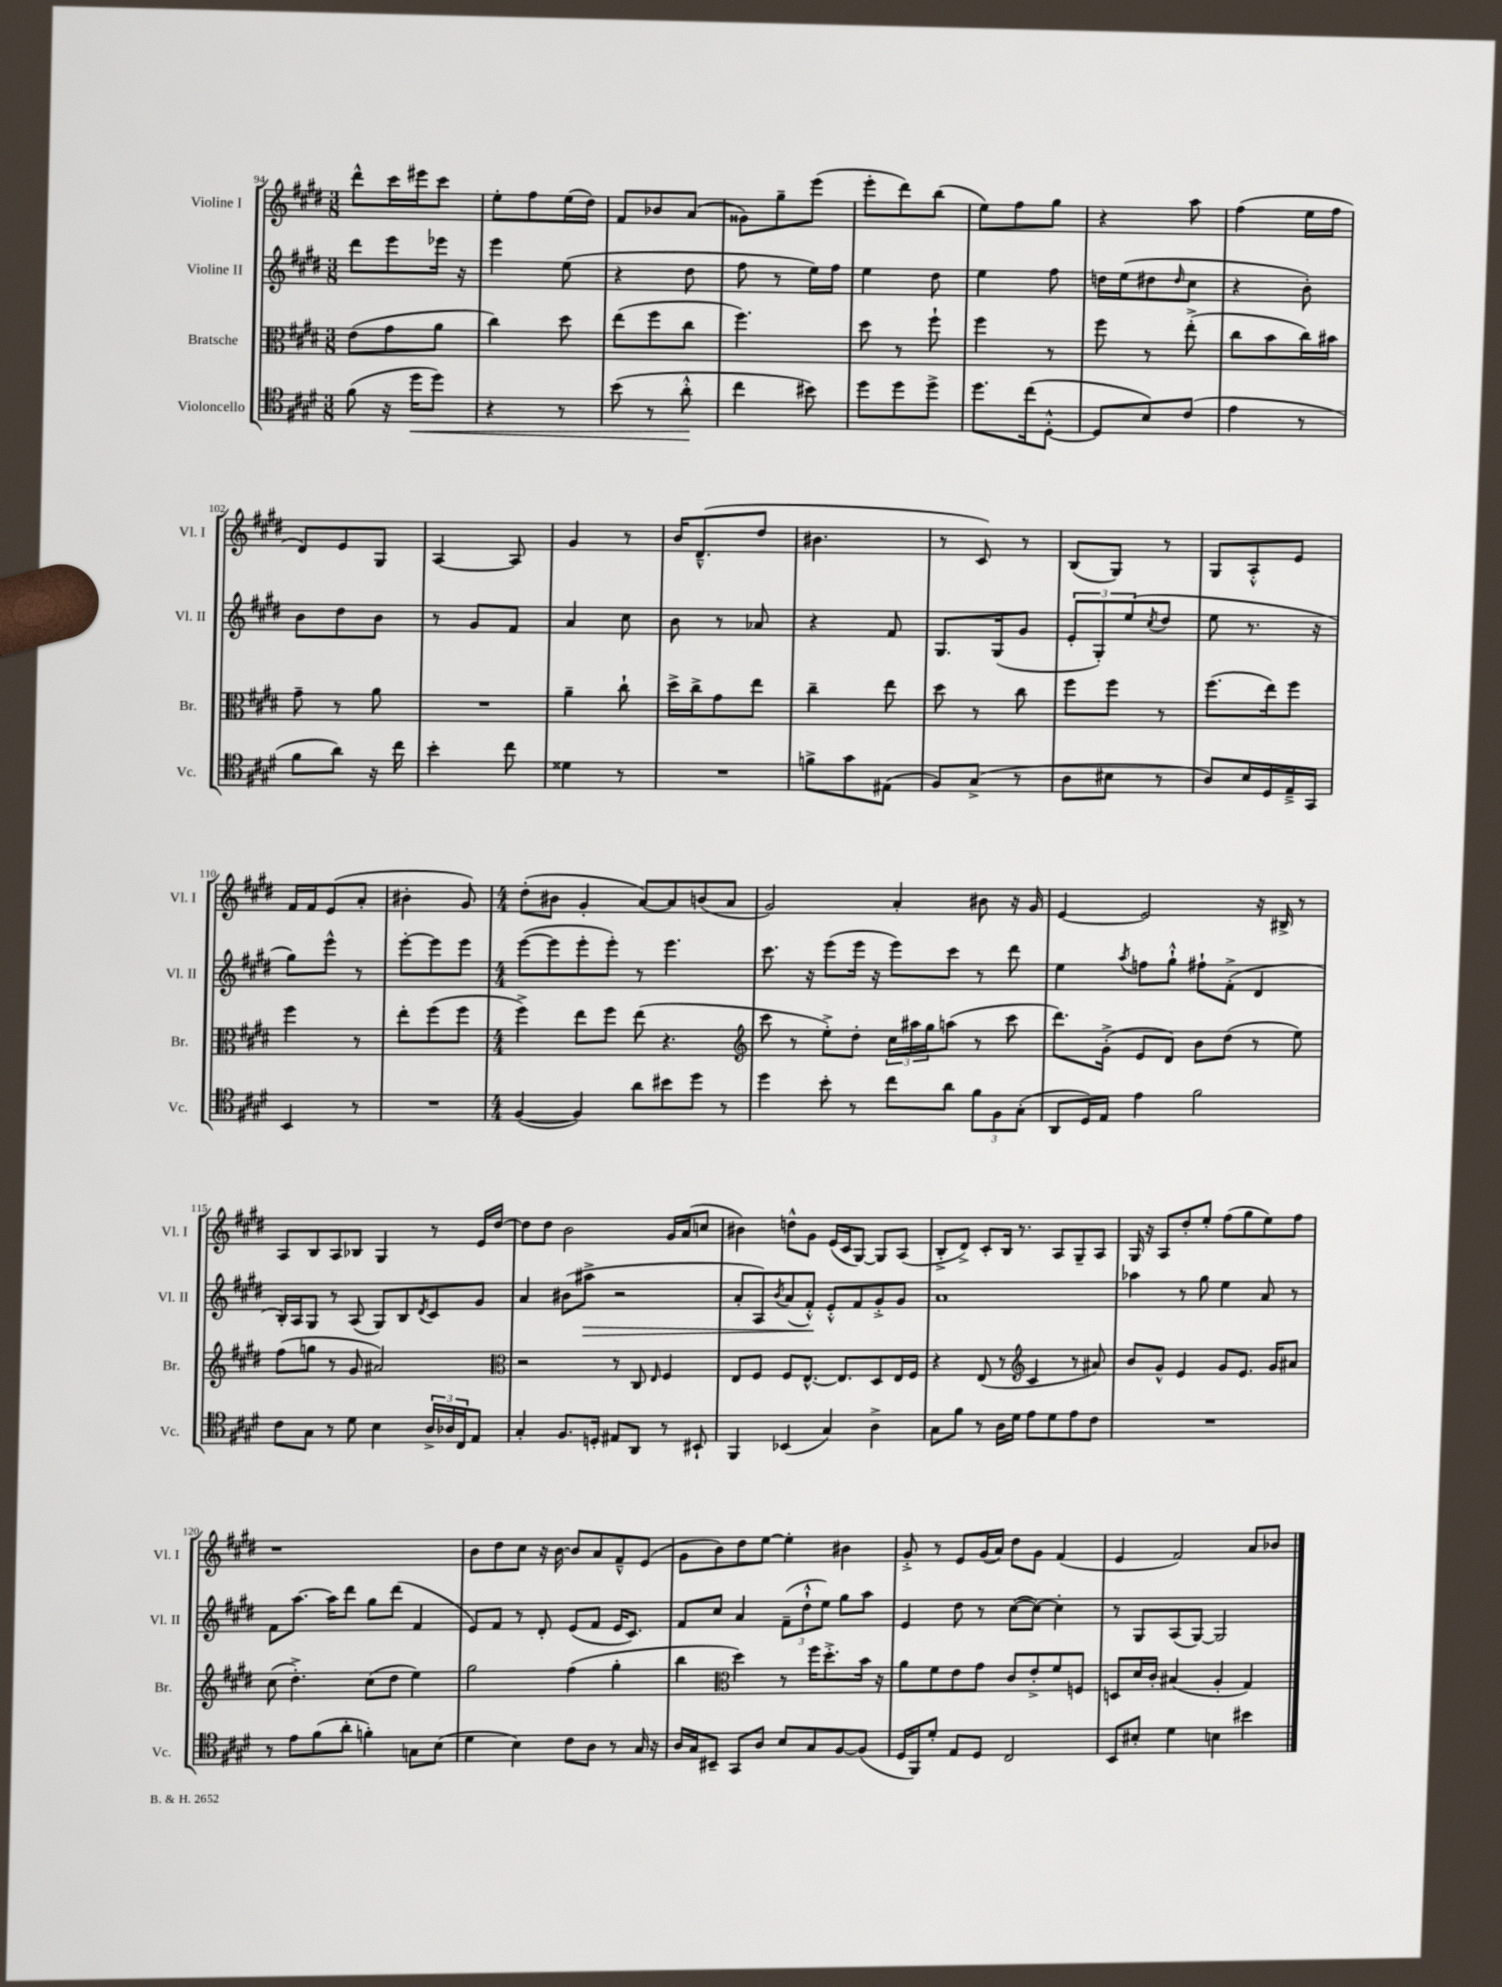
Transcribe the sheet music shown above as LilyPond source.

<<
\new StaffGroup <<
\new Staff = "s0" \with { instrumentName = "Violine I" shortInstrumentName = "Vl. I" } {
    \clef treble \key e \major \numericTimeSignature \time 3/8
    dis'''8-^ cis'''16 eis'''16 cis'''8 |
    e''8-. fis''8 e''16( dis''16) |
    fis'8 bes'8 a'8( |
    gisis'8) gis''8-- e'''8( |
    e'''8-. dis'''8) b''8( |
    e''8) fis''8 gis''8 |
    r4 a''8 |
    fis''4( e''16 fis''16 |
    dis'8) e'8 gis8 |
    a4~ a8 |
    gis'4 r8 |
    b'16 dis'8.---^( dis''8 |
    bis'4. |
    r8 cis'8) r8 |
    b8( gis8) r8 |
    gis8 a8-.-^ e'8 |
    fis'16 fis'16 e'8( a'8-. |
    bis'4-. gis'8) |
    \numericTimeSignature \time 4/4 dis''8-.( bis'8 gis'4-. a'8~) a'8 b'8( a'8 |
    gis'2) a'4-. bis'8 r16 gis'16 |
    e'4~ e'2 r16 bis16-> r8 |
    a8 b8 a8 bes8 gis4 r8 e'16 dis''16~ |
    dis''8 dis''8 b'2 gis'16 a'16( c''8 |
    bis'4) d''8-^ gis'8 e'16( cis'16 gis8~) gis8 a8( |
    b8-.-> dis'8->) cis'8-. b16 r8. a8 gis8-- a8 |
    gis16 r16 a8 dis''8-. e''8-. fis''8( gis''8 e''8) fis''8 |
    r1 |
    b'8 dis''8 cis''8 r16 b'16~ b'8 a'8 fis'8---^ e'8( |
    gis'8 b'8) dis''8 e''8~ e''4-. bis'4 |
    gis'8-.-> r8 e'8 gis'16( a'16) dis''8 gis'8 fis'4( |
    e'4 fis'2) a'8 bes'8 \bar "|." |
}
\new Staff = "s1" \with { instrumentName = "Violine II" shortInstrumentName = "Vl. II" } {
    \clef treble \key e \major \numericTimeSignature \time 3/8
    dis'''8 e'''8 ees'''16 r16 |
    e'''4 e''8( |
    r4 dis''8 |
    fis''8 r8 e''16) fis''16 |
    e''4 dis''8 |
    e''4 fis''8 |
    d''16 e''16( dis''8 \grace { dis''16 } cis''8 |
    r4 b'8-.) |
    b'8 dis''8 b'8 |
    r8 gis'8 fis'8 |
    a'4 cis''8 |
    b'8 r8 aes'8 |
    r4 fis'8 |
    gis8. gis16( gis'8 |
    \tuplet 3/2 { e'8-. gis8-.) e''8( } \acciaccatura { cis''8 } dis''8 |
    e''8 r8. r16 |
    gis''8) e'''8-^ r8 |
    e'''8~-. e'''8 e'''8 |
    \numericTimeSignature \time 4/4 e'''8~( e'''8 e'''8-. e'''8-.) r8 e'''4. |
    cis'''8. r16 e'''8( e'''16 r16 e'''8) cis'''8 r8 dis'''8 |
    e''4 \acciaccatura { a''8 } f''8 gis''8-!-^ fis''8-! fis'8-.->( dis'4 |
    b16-.) a16 gis8 r8 a8( gis8) b8 \acciaccatura { dis'8 } cis'8 gis'8 |
    a'4 bis'8( ais''8->\> r2 |
    a'8-. a8) \acciaccatura { b'8 } a'8( fis'8-.-^\!) e'8-.-^ fis'8 gis'8-.-> gis'8 |
    a'1 |
    aes''4 r8 gis''8 e''4 a'8 r8 |
    fis'8 a''8.~ a''16 dis'''8 gis''8 dis'''8( fis'4 |
    e'8) fis'8 r8 dis'8-. e'8( fis'8 e'16 cis'8.) |
    fis'8 cis''8 a'4 \tuplet 3/2 { fis'8--( dis''8-!-^ e''8) } gis''8 a''8 |
    e'4 dis''8 r8 cis''8~( cis''8~) cis''4-. |
    r8 gis8 a8( gis8~) gis2 \bar "|." |
}
\new Staff = "s2" \with { instrumentName = "Bratsche" shortInstrumentName = "Br." } {
    \clef alto \key e \major \numericTimeSignature \time 3/8
    e'8( gis'8 a'8 |
    cis''4) dis''8 |
    e''8( fis''8 cis''8 |
    fis''4.) |
    dis''8 r8 fis''8-! |
    fis''4 r8 |
    fis''8 r8 e''8-.->( |
    cis''8 b'8 cis''16) bis'16 |
    gis'8-- r8 a'8 |
    R4. |
    a'4-- cis''8-! |
    dis''16-> cis''16-> gis'8 e''8 |
    cis''4-- e''8 |
    dis''8 r8 cis''8 |
    fis''8 fis''8 r8 |
    fis''8.( e''16) fis''8 |
    fis''4 r8 |
    e''8-. fis''8( fis''8 |
    \numericTimeSignature \time 4/4 fis''4->) e''8 fis''8 e''8( r4. |
    \clef treble cis'''8 r8 e''8-.->) dis''8-. \tuplet 3/2 { cis''16 ais''16 gis''16 } a''8( r8 cis'''8 |
    dis'''8.) gis'16-.->( e'8 dis'8) b'8 dis''8( r8 e''8) |
    fis''8( g''8 r8 gis'8 ais'2) |
    \clef alto r2 r8 cis8 \grace { e16 } fis4 |
    e8 fis8 fis8 e8.~-^ e8. dis8 e16 fis16 |
    r4 e8( r8 \clef treble cis'4 r8 ais'8) |
    b'8 gis'8-^ e'4 gis'8 e'8. gis'16 ais'8 |
    cis''8( dis''4.-.->) cis''8( dis''8 e''4) |
    gis''2 fis''4( gis''4-. |
    b''4 \clef alto dis''4) r8 fis''16 dis''8.-.-> b'16 r16 |
    a'8 fis'8 e'8 gis'8 cis'8 e'8-.-> fis'8 f8 |
    d8 dis'16 cis'16-. bis4( a4-. gis4) \bar "|." |
}
\new Staff = "s3" \with { instrumentName = "Violoncello" shortInstrumentName = "Vc." } {
    \clef tenor \key e \major \numericTimeSignature \time 3/8
    fis'8( r16 dis''16\< dis''8) |
    r4 r8 |
    b'8( r8 a'8-.-^\! |
    cis''4 bis'8) |
    dis''8 dis''8 dis''8-> |
    dis''8. cis''16( dis8~-.-^ |
    dis8 b8) cis'8( |
    e'4 r8 |
    fis'8 a'8) r16 cis''16 |
    b'4-. cis''8 |
    disis'4 r8 |
    R4. |
    f'8-> gis'8 eis8( |
    fis8) gis8->( r8 |
    a8 bis8 r8 |
    a8) b16 dis16 e16---> gis,16 |
    b,4 r8 |
    R4. |
    \numericTimeSignature \time 4/4 fis4~( fis4) a'8 bis'8 dis''8 r8 |
    dis''4 b'8-. r8 cis''8 a'8 \tuplet 3/2 { fis'8 fis8 gis8-.( } |
    a,8 dis16) e16 e'4 fis'2 |
    cis'8 gis8 r8 dis'8 b4 \tuplet 3/2 { a16-> aes16 cis16 } e8 |
    gis4-. fis8. d16-. eis8 a,8 r8 bis,8-! |
    fis,4 bes,4( gis4) a4-> |
    gis8 fis'8 r8 a16 dis'16 e'8 dis'8 e'8 cis'8 |
    R1 |
    r8 e'8 fis'8( a'8-. f'4-.) g8 b8( |
    dis'4 b4) cis'8 a8 r8 gis16 r16 |
    a16 gis16 bis,8-- gis,8 a8 b8 gis8 fis8~ fis8( |
    dis16 fis,16) dis'8-. e8 dis8 cis2 |
    b,8 bis8-. dis'4 b4 bis'4 \bar "|." |
}
>>
>>
\layout { \context { \Score currentBarNumber = #94 } }
